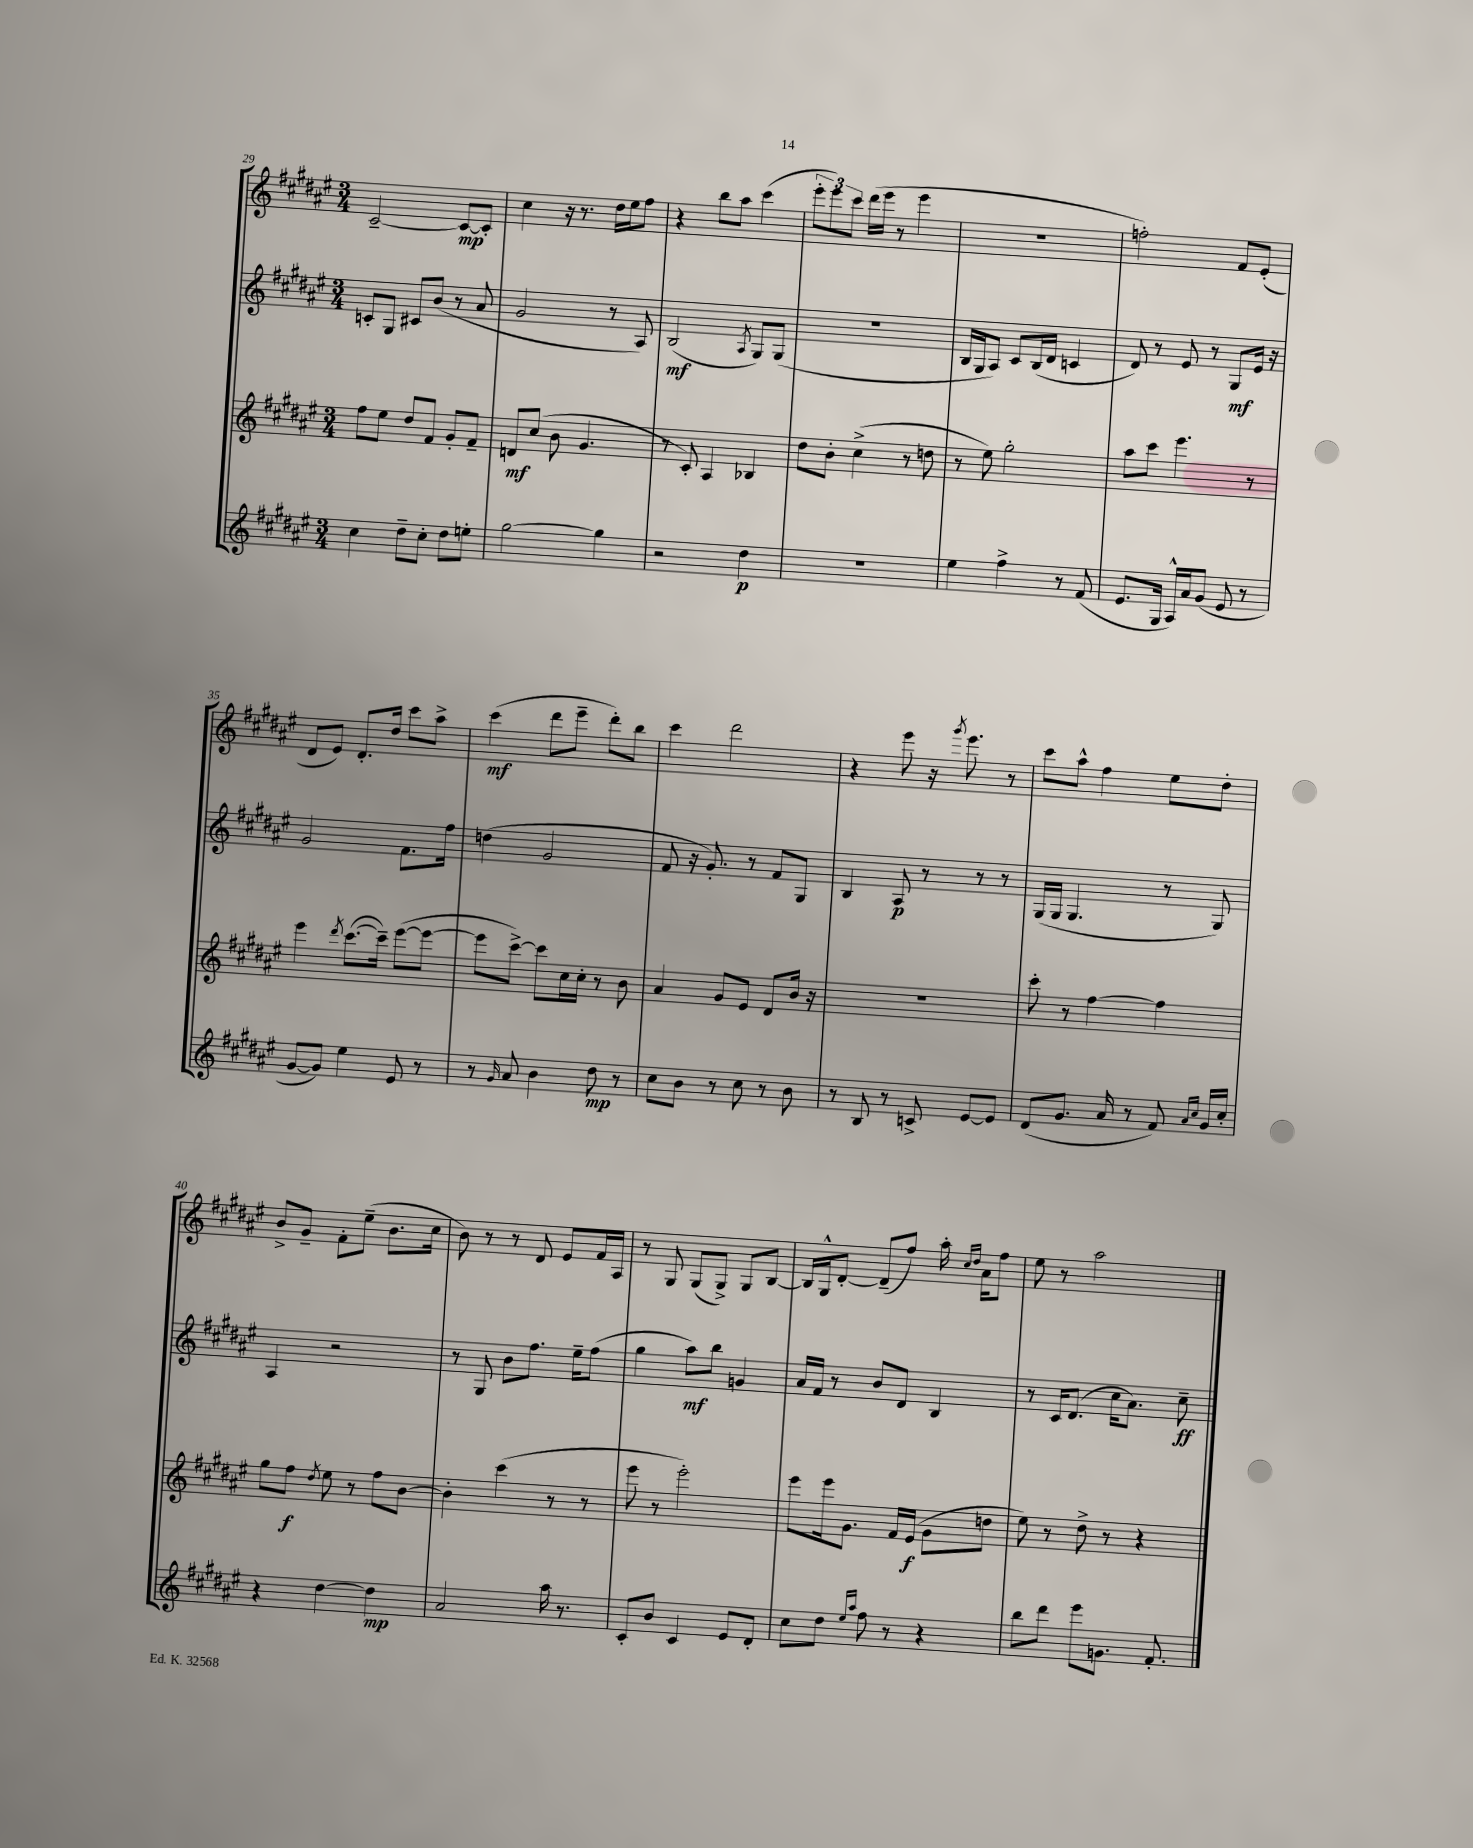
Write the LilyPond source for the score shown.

<<
\new StaffGroup <<
\new Staff = "s0" {
    \clef treble \key fis \major \numericTimeSignature \time 3/4
    \autoBeamOff cis'2~-- cis'8[~\mp cis'8]-. |
    cis''4 r16 r8. dis''16[ eis''16 fis''8] |
    r4 b''8[ ais''8] cis'''4( |
    \tuplet 3/2 { eis'''8[-. eis'''8) cis'''8] } dis'''16[( eis'''16] r8 eis'''4 |
    R2. |
    f''2-.) fis'8[ eis'8]-.( |
    dis'8[ eis'8]) dis'8.[-. dis''16] cis'''8[ ais''8]-> |
    cis'''4\mf( dis'''8[ eis'''8]-- dis'''8[-.) b''8] |
    cis'''4 dis'''2 |
    r4 eis'''8 r16 \acciaccatura { gis'''8 } eis'''8. r8 |
    cis'''8[ ais''8]-^ fis''4 eis''8[ dis''8]-. |
    b'8[-> gis'8]-- fis'8[-. eis''8]--( b'8.[ cis''16] |
    b'8) r8 r8 dis'8 eis'8[ fis'16 ais16] |
    r8 gis8 gis8[( gis8]->) gis8[ b8]~ |
    b16[ gis16-^ dis'8]~-. dis'8[--( fis''8]) ais''16-. \grace { cis''16[ dis''16] } ais'16[ fis''8] |
    eis''8 r8 ais''2 \bar "|." |
}
\new Staff = "s1" {
    \clef treble \key fis \major \numericTimeSignature \time 3/4
    \autoBeamOff c'8[-. gis8] cis'8[ b'8]( r8 ais'8 |
    gis'2 r8 ais8) |
    b2\mf( \acciaccatura { ais8 } gis8[) gis8]( |
    r2. |
    b16[ gis16 ais8]) cis'8[ b16( dis'16] c'4 |
    dis'8) r8 eis'8 r8 gis8[\mf eis'16] r16 |
    gis'2 fis'8.[ fis''16] |
    d''4( gis'2 |
    fis'8 r16 gis'8.-.) r8 fis'8[ gis8] |
    b4 ais8\p r8 r8 r8 |
    gis16[( gis16] gis4. r8 gis8) |
    ais4 r2 |
    r8 gis8 b'8[ fis''8.] eis''16[-- fis''8]( |
    gis''4 ais''8[\mf) b''8] g'4 |
    ais'16[ fis'16] r8 b'8[ dis'8] b4 |
    r8 cis'16[ dis'8.]( cis''16[ ais'8.]) cis''8--\ff \bar "|." |
}
\new Staff = "s2" {
    \clef treble \key fis \major \numericTimeSignature \time 3/4
    \autoBeamOff fis''8[ eis''8] dis''8[ fis'8] gis'8[-. fis'8]-- |
    d'8[\mf cis''8]( b'8 gis'4. |
    r8 cis'8-.) ais4 bes4 |
    dis''8[ b'8]-. cis''4->( r8 d''8 |
    r8 eis''8) gis''2-. |
    ais''8[ cis'''8] eis'''4. r8 |
    eis'''4 \acciaccatura { dis'''8 } cis'''8.[~( cis'''16]--) eis'''8[~( eis'''8]~ |
    eis'''8[ cis'''8]~->) cis'''8[ cis''16 cis''16]-. r8 b'8 |
    ais'4 gis'8[ eis'8] dis'8[ b'16] r16 |
    R2. |
    cis'''8-. r8 fis''4~ fis''4 |
    gis''8[ fis''8]\f \acciaccatura { dis''8 } eis''8 r8 fis''8[ b'8]~ |
    b'4-. cis'''4( r8 r8 |
    eis'''8 r8 eis'''2-.) |
    eis'''8[ eis'''16 gis'8.] fis'16[ eis'16]\f( gis'8[ d''8] |
    eis''8) r8 dis''8-> r8 r4 \bar "|." |
}
\new Staff = "s3" {
    \clef treble \key fis \major \numericTimeSignature \time 3/4
    \autoBeamOff cis''4 dis''8[-- cis''8]-. dis''8[ e''8]-. |
    gis''2~ gis''4 |
    r2 dis''4\p |
    R2. |
    eis''4 fis''4-> r8 fis'8( |
    eis'8.[ gis16] ais16[-^) ais'16 gis'8]( eis'8 r8 |
    gis'8[~ gis'8]) eis''4 eis'8 r8 |
    r8 \grace { gis'16 } ais'8 b'4 dis''8\mp r8 |
    cis''8[ b'8] r8 cis''8 r8 b'8 |
    r8 b8 r8 c'8-> eis'8[~ eis'8] |
    dis'8[( gis'8.] ais'16 r8 fis'8) \grace { ais'16[ cis''16] } gis'16[ cis''16]-. |
    r4 dis''4~ dis''4\mp |
    ais'2 ais''16 r8. |
    cis'8[-. b'8] cis'4 eis'8[ dis'8]-. |
    cis''8[ dis''8] \grace { eis''16[ ais''16] } fis''8 r8 r4 |
    b''8[ dis'''8] eis'''8[ g'8.] fis'8.-. \bar "|." |
}
>>
>>
\layout { \context { \Score currentBarNumber = #29 } }
